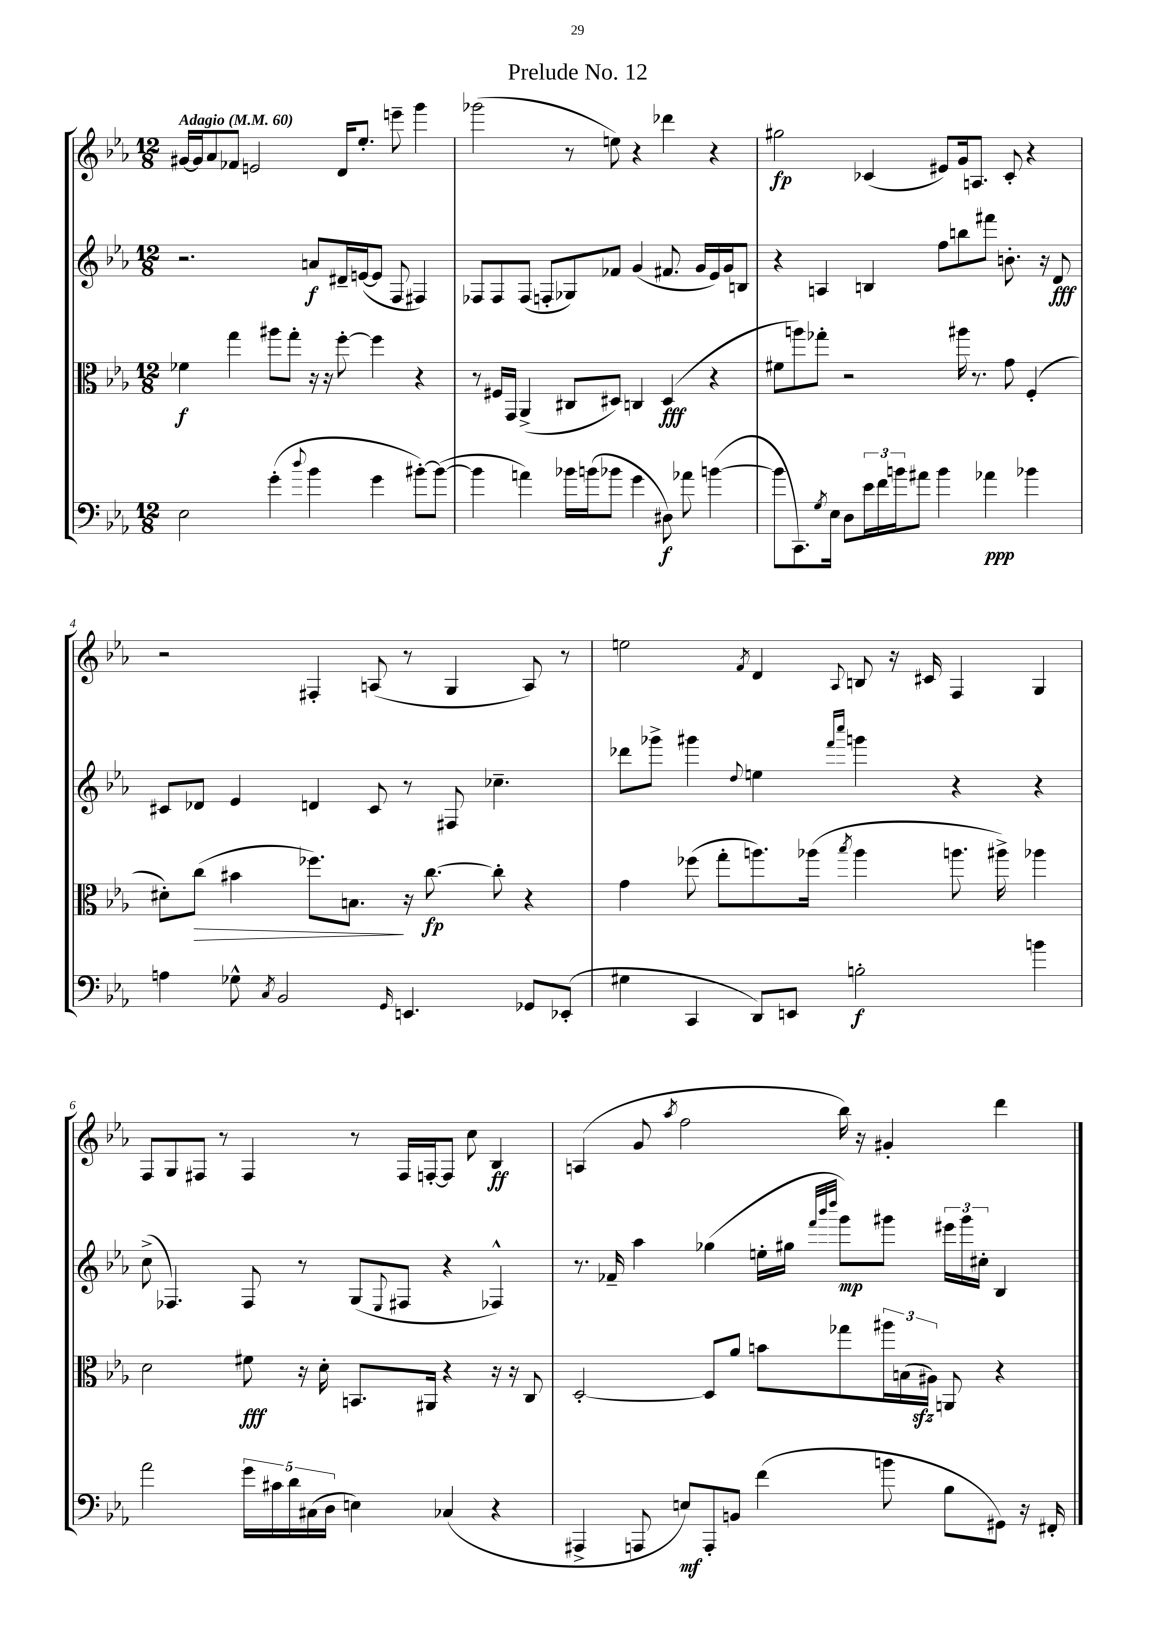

**kern	**kern	**kern	**kern
*staff4	*staff3	*staff2	*staff1
*clefF4	*clefC3	*clefG2	*clefG2
*k[b-e-a-]	*k[b-e-a-]	*k[b-e-a-]	*k[b-e-a-]
*M12/8	*M12/8	*M12/8	*M12/8
*MM60	*MM60	*MM60	*MM60
2E-	4f-	2.r	[16g#
.	.	.	16g#]
.	.	.	8a-
.	4gg	.	8f-
.	.	.	2e
(4g'	8aa#	.	.
.	8gg'	.	.
8qqdd	.	.	.
4b-	16r	8a	.
.	16r	.	.
.	[8ff'	16d#~	16d
.	.	([16e	8.ee-'
4g	4ff]	8e]	.
.	.	8F	8eee~
[8b#')	4r	4F#)	4ggg
(8b#_	.	.	.
=	=	=	=
4b#]	8r	8F-	(2ggg-
.	16F#	8F-	.
.	16GG	.	.
4a)	(4AA-^	(8F-	.
.	.	8F'	.
16b-	8C#	8G-)	8r
(16b	.	.	.
8b-	8D#)	8f-	8ee)
4g	4C	(4g	4r
8D#)	(4D#	8.f#	4ddd-
8a-	.	.	.
.	.	16g	.
([4b	4r	16e-)	4r
.	.	16g	.
.	.	8B	.
=	=	=	=
8b]	8f#	4r	2gg#
8.CC)	8aa)	.	.
.	8gg-'	4A	.
8qG	.	.	.
16E-	.	.	.
8D	2r	.	.
24e-	.	4B	(4c-
24f	.	.	.
24b	.	.	.
8a#	.	.	.
4b	.	8ff	8e#)
.	16aa#	8bb	16g
.	8.r	.	8.A
4a-	.	8fff#	.
.	8g	8.b'	8c-'
4b-	(4F'	.	4r
.	.	16r	.
.	.	8d	.
=	=	=	=
4A	8d#')	8c#	2r
.	(8cc	8d-	.
8G-^^	4b#	4e-	.
8qC	.	.	.
2BB-	.	.	.
.	8.ff-)	4d	4F#'
.	8.B	.	.
.	.	8c#	(8A
16qqGG	.	.	.
4.EE	16r	8r	8r
.	[8.cc	.	.
.	.	8F#	4G
.	8cc']	4.cc-~	.
8GG-	4r	.	8A)
(8EE-'	.	.	8r
=	=	=	=
4G#	4g	8ddd-	2ee
.	.	8ggg-^	.
4CC	(8ff-	4ggg#	.
.	8gg'	.	.
.	.	8qqdd	8qf
8DD)	8.aa)	4ee	4d
8EE	.	.	.
.	(16aa-	.	.
.	.	16qqfff	.
.	8qbb-	16qqcccc	8qqA-
2B'	4aa-	4ggg	8B
.	.	.	16r
.	.	.	16c#
.	8.aa	4r	4F
.	16aa#^)	.	.
4b	4aa-	4r	4G
=	=	=	=
2a-	2d	(8cc^	8F
.	.	4.F-)	8G
.	.	.	8F#
.	.	.	8r
20g	8f#	8F-	4F#
20c#	.	.	.
20d	.	.	.
.	16r	8r	.
(20C#	.	.	.
.	16d'	.	.
20D	.	.	.
4E)	8.BB	(8G	8r
.	.	8qqE-	.
.	.	8F#	16F#
.	16AA#	.	[16F'
(4C-	4r	4r	8F]
.	.	.	8cc
4r	16r	4F-^^)	4B-
.	16r	.	.
.	8C	.	.
=	=	=	=
4AAA#^	[2D'	8.r	(4A
.	.	16f-~	.
8AAA	.	4aa-	8g
.	.	.	8qaa-
8E)	.	.	2ff
8AAA'	8D]	(4gg-	.
8BB	8a-	.	.
(4f	8b	16ee'	.
.	.	16gg#	.
.	.	32qqfff	.
.	.	32qqbbb-	.
.	.	32qqdddd	.
.	8gg-	8ggg)	16bb-)
.	.	.	16r
8b	24aa#	8ggg#	4g#'
.	(24B	.	.
.	24A#)	.	.
8B-	8AA	24eee#	.
.	.	24ggg#	.
.	.	24cc#'	.
8GG#)	4r	4B-	4ddd
16r	.	.	.
16FF#'	.	.	.
==	==	==	==
*-	*-	*-	*-
